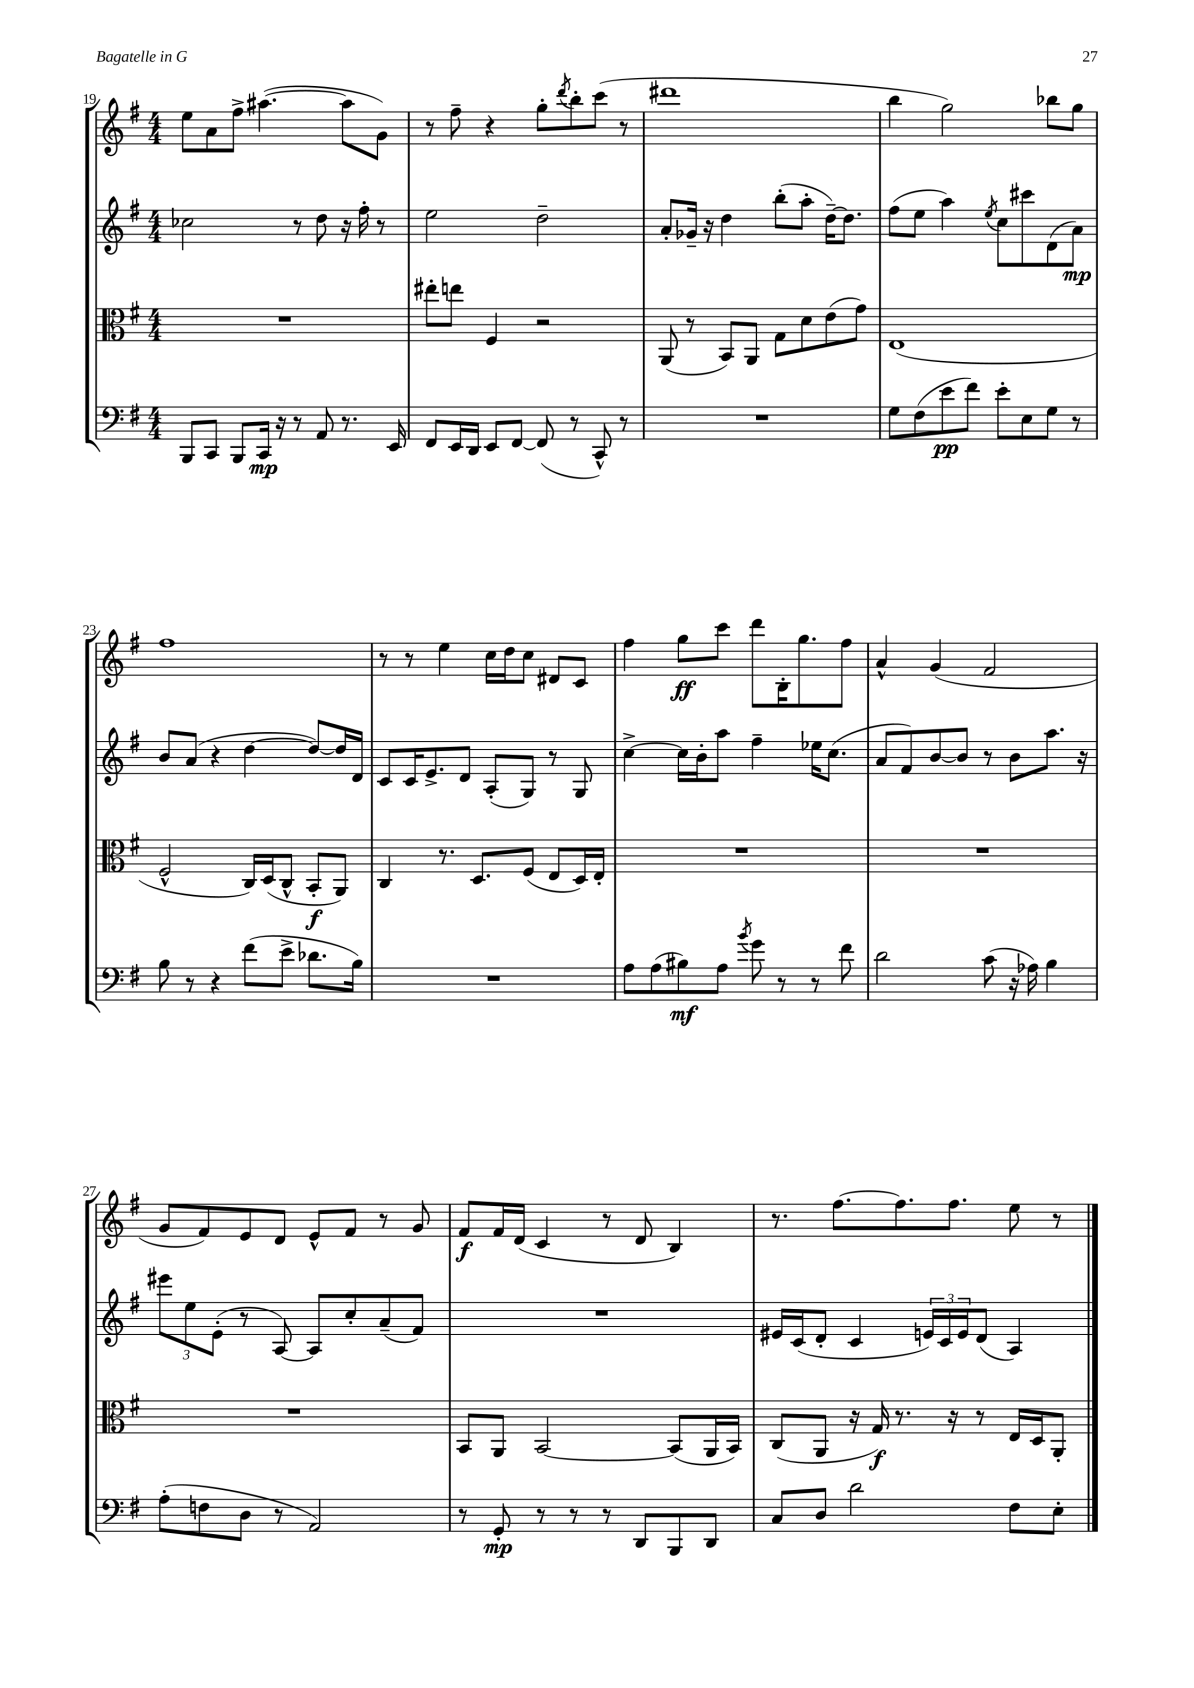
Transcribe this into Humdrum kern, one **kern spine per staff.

**kern	**kern	**kern	**kern
*staff4	*staff3	*staff2	*staff1
*clefF4	*clefC3	*clefG2	*clefG2
*k[f#]	*k[f#]	*k[f#]	*k[f#]
*M4/4	*M4/4	*M4/4	*M4/4
8BBB	1r	2cc-	8ee
8CC	.	.	8a
8BBB	.	.	8ff#^
16CC	.	.	([4.aa#
16r	.	.	.
8r	.	8r	.
8AA	.	8dd	.
8.r	.	16r	8aa#]
.	.	16ff#'	.
.	.	8r	8g)
16EE	.	.	.
=	=	=	=
8FF#	8ee#'	2ee	8r
16EE	8ee	.	8ff#~
16DD	.	.	.
8EE	4F#	.	4r
[8FF#	.	.	.
(8FF#]	2r	2dd~	8gg'
.	.	.	8qddd
8r	.	.	8bb'
8CC^^)	.	.	(8ccc
8r	.	.	8r
=	=	=	=
1r	(8AA	8a'	1ddd#
.	8r	16g-~	.
.	.	16r	.
.	8BB)	4dd	.
.	8AA	.	.
.	8G	(8bb'	.
.	8d	8aa'	.
.	(8e	[16dd~)	.
.	.	8.dd]	.
.	8g)	.	.
=	=	=	=
8G	(1E	(8ff#	4bb
(8F#	.	8ee	.
8e	.	4aa)	2gg)
8f#)	.	.	.
.	.	8qee	.
8e'	.	8cc	.
8E	.	8ccc#	.
8G	.	(8d	8bb-
8r	.	8a)	8gg
=	=	=	=
8B	2F#^^	8b	1ff#
8r	.	(8a	.
4r	.	4r	.
(8f#	16C)	[4dd	.
.	(16D	.	.
8e^	8C^^	.	.
8.d-	8BB'	8dd_)	.
.	8AA)	16dd]	.
16B)	.	16d	.
=	=	=	=
1r	4C	8c	8r
.	.	16c	8r
.	.	8.e^	.
.	8.r	.	4ee
.	.	8d	.
.	8.D	.	.
.	.	(8A'	16cc
.	.	.	16dd
.	(8F#	8G)	8cc
.	8E	8r	8d#
.	16D)	8G	8c
.	16E'	.	.
=	=	=	=
8A	1r	[4cc^	4ff#
(8A	.	.	.
8B#)	.	16cc]	8gg
.	.	16b'	.
8A	.	8aa	8ccc
8qb	.	.	.
8g	.	4ff#~	8ddd
8r	.	.	16B'
.	.	.	8.gg
8r	.	16ee-	.
.	.	(8.cc	.
8f#	.	.	8ff#
=	=	=	=
2d	1r	8a	4a^^
.	.	8f#)	.
.	.	[8b	(4g
.	.	8b]	.
(8c	.	8r	2f#
16r	.	8b	.
16A-)	.	.	.
4B	.	8.aa	.
.	.	16r	.
=	=	=	=
(8A'	1r	12eee#	8g
.	.	12ee	.
8F	.	.	8f#)
.	.	(12e'	.
8D	.	8r	8e
8r	.	[8A)	8d
2AA)	.	8A]	8e^^
.	.	8cc'	8f#
.	.	(8a~	8r
.	.	8f#)	8g
=	=	=	=
8r	8BB	1r	8f#
8GG'	8AA	.	16f#
.	.	.	(16d
8r	[2BB	.	4c
8r	.	.	.
8r	.	.	8r
8DD	.	.	8d
8BBB	(8BB]	.	4B)
8DD	16AA	.	.
.	16BB)	.	.
=	=	=	=
8C	(8C	16e#	8.r
.	.	(16c	.
8D	8AA	8d'	.
.	.	.	[8.ff#
2d	16r	4c	.
.	16G)	.	.
.	8.r	.	8.ff#]
.	.	24e)	.
.	.	24c	.
.	16r	.	8.ff#
.	.	24e	.
.	8r	(8d	.
8F#	16E	4A)	8ee
.	16D	.	.
8E'	8AA'	.	8r
==	==	==	==
*-	*-	*-	*-
